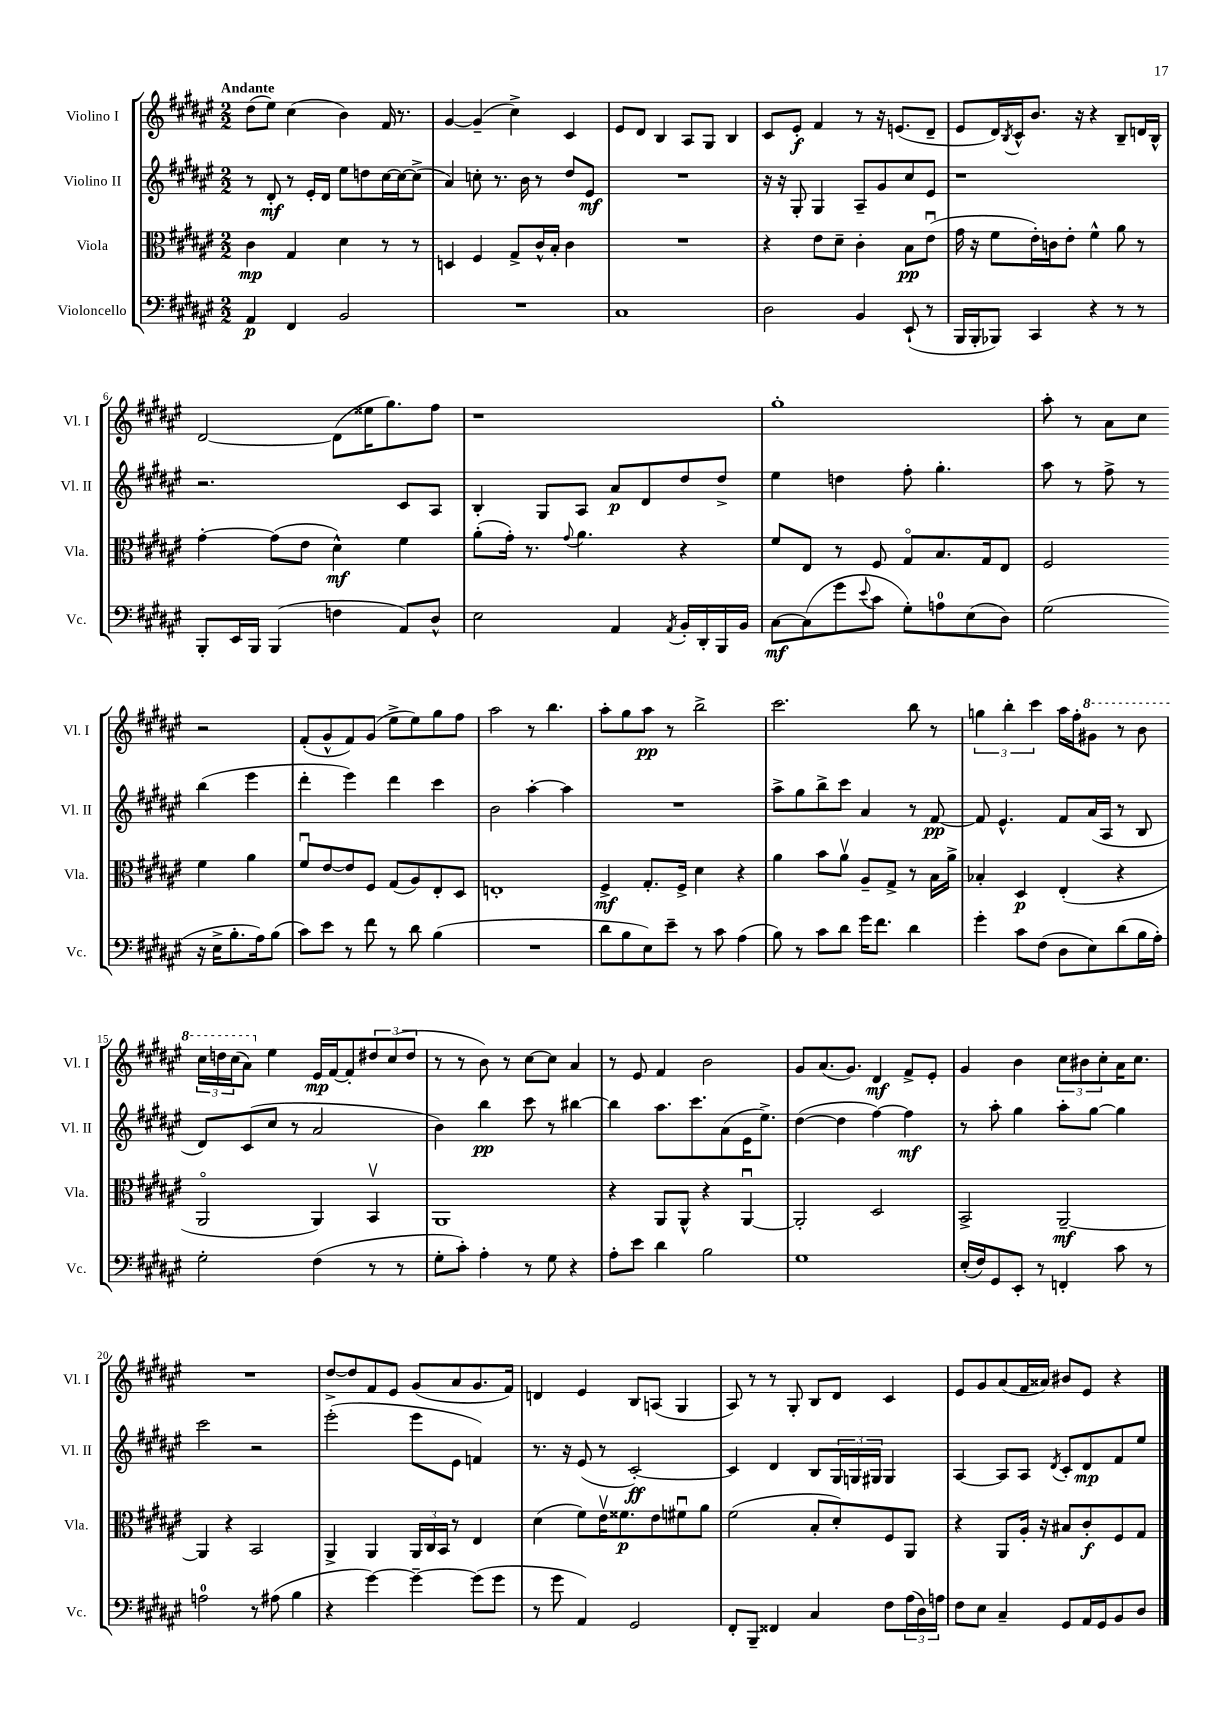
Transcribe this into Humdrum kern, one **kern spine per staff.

**kern	**kern	**kern	**kern
*staff4	*staff3	*staff2	*staff1
*clefF4	*clefC3	*clefG2	*clefG2
*k[f#c#g#d#a#e#]	*k[f#c#g#d#a#e#]	*k[f#c#g#d#a#e#]	*k[f#c#g#d#a#e#]
*M2/2	*M2/2	*M2/2	*M2/2
4AA#	4c#	8r	(8dd#
.	.	8d#'	8ee#)
4FF#	4G#	8r	(4cc#
.	.	16e#'	.
.	.	16d#	.
2BB	4d#	8ee#	4b)
.	.	8dd	.
.	8r	[16cc#	16f#
.	.	16cc#_	8.r
.	8r	(8cc#^]	.
=	=	=	=
1r	4D	4a#)	[4g#
.	4F#	8cc'	(4g#~]
.	.	8.r	.
.	8G#^	.	4cc#^)
.	.	16b	.
.	16c#^^	8r	.
.	16B'	.	.
.	4c#	8dd#	4c#
.	.	8e#	.
=	=	=	=
1C#	1r	1r	8e#
.	.	.	8d#
.	.	.	4B
.	.	.	8A#
.	.	.	8G#
.	.	.	4B
=	=	=	=
2D#	4r	16r	8c#
.	.	16r	.
.	.	8G#'	8e#'
.	8e#	4G#	4f#
.	8d#~	.	.
4BB	4c#'	8A#~	8r
.	.	8g#	16r
.	.	.	(8.e
(8EE#`	8B	8cc#	.
8r	(8e#u	8e#	8d#~
=	=	=	=
16BBB	16g#	1r	8e#
16BBB'	16r	.	.
8BBB-)	8f#	.	16d#)
.	.	.	8qB
.	.	.	16c#^^
4CC#	16e#')	.	8.b
.	16c	.	.
.	8e#'	.	.
.	.	.	16r
4r	4f#^^	.	4r
8r	8a#	.	8B~
8r	8r	.	16d
.	.	.	16B^^
=	=	=	=
8BBB'	[4g#'	2.r	[2d#
16EE#	.	.	.
16BBB	.	.	.
(4BBB	(8g#]	.	.
.	8e#	.	.
4F	4d#^^)	.	(8d#]
.	.	.	16ee##
.	.	.	8.gg#)
8AA#)	4f#	8c#	.
8D#^^	.	8A#	8ff#
=	=	=	=
2E#	(8a#'	4B'	1r
.	16g#')	.	.
.	8.r	.	.
.	.	8G#	.
.	8qqg#	.	.
.	4.a#	8A#	.
4AA#	.	8a#	.
.	.	8d#	.
8qAA#	.	.	.
16BB'	4r	8dd#	.
16DD#'	.	.	.
16BBB	.	8dd#^	.
16BB	.	.	.
=	=	=	=
[8C#	8f#	4ee#	1gg#'
(8C#]	8E#	.	.
8g#	8r	4dd	.
8qqe#	.	.	.
8c#	8F#	.	.
8G#')	8G#o	8ff#'	.
8A	8.B	4.gg#'	.
(8E#	.	.	.
.	16G#	.	.
8D#)	8E#	.	.
=	=	=	=
(2G#	2F#	8aa#	8aa#'
.	.	8r	8r
.	.	8ff#^	8a#
.	.	8r	8cc#
16r	4f#	(4bb	2r
16E#^	.	.	.
8.B'	.	.	.
.	4a#	4eee#	.
16A#)	.	.	.
(8B	.	.	.
=	=	=	=
8c#)	8f#u	4ddd#'	(8f#'
8e#	[8e#	.	8g#^^
8r	8e#]	4eee#)	8f#)
8f#	8F#	.	(8g#
8r	(8G#	4ddd#	8ee#^
8d#	8A#)	.	8ee#)
(4B	8E#'	4ccc#	8gg#
.	8D#	.	8ff#
=	=	=	=
1r	1E'	2b	2aa#
.	.	[4aa#'	8r
.	.	.	4.bb
.	.	4aa#]	.
=	=	=	=
8d#	4F#^	1r	8aa#'
8B	.	.	8gg#
8E#)	8.G#'	.	8aa#
8e#~	.	.	8r
.	16F#^	.	.
8r	4d#	.	2bb^
8c#	.	.	.
(4A#	4r	.	.
=	=	=	=
8B)	4a#	8aa#^	2.ccc#
8r	.	8gg#	.
8c#	8b	8bb^	.
8d#	8a#v	8ccc#	.
16g#	8A#~	4a#	.
8.f#	.	.	.
.	8G#^	.	.
4d#	8r	8r	8bb
.	16B	[8f#	8r
.	16a#^	.	.
=	=	=	=
4g#'	4B-'	8f#]	6gg
.	.	4.e#^^	.
.	.	.	6bb'
8c#	4D#	.	.
.	.	.	6ccc#
(8F#	.	.	.
8D#	(4E#'	8f#	16aa#
.	.	.	16ff#'
8E#)	.	(16a#	8gg#
.	.	16A#	.
(8d#	4r	8r	8r
16B	.	8B	8bb
16A#')	.	.	.
=	=	=	=
2G#'	2AA#o	8d#)	24ccc#
.	.	.	24ddd
.	.	.	(24ccc#
.	.	(8c#	8aa#)
.	.	8cc#	4ee#
.	.	8r	.
(4F#	4AA#)	2a#	16e#
.	.	.	[16f#
.	.	.	8f#']
8r	4BBv	.	12dd#
.	.	.	(12cc#
8r	.	.	.
.	.	.	12dd#
=	=	=	=
8G#'	1AA#	4b)	8r
8c#')	.	.	8r
4A#'	.	4bb	8b)
.	.	.	8r
8r	.	8ccc#	[8cc#
8G#	.	8r	8cc#]
4r	.	[4bb#	4a#
=	=	=	=
8A#'	4r	4bb#]	8r
8e#	.	.	8e#
4d#	8AA#	8.aa#	4f#
.	8AA#^^	.	.
.	.	8.ccc#	.
2B	4r	.	2b
.	.	(8a#	.
.	[4AA#u	16e#	.
.	.	8.ee#^)	.
=	=	=	=
1G#	2AA#']	([4dd#	8g#
.	.	.	(8.a#
.	.	4dd#]	.
.	.	.	8.g#)
.	2D#	[4ff#)	4d#
.	.	4ff#]	8f#^
.	.	.	8e#'
=	=	=	=
(16E#'	2BB^	8r	4g#
16F#)	.	.	.
8GG#	.	8aa#'	.
8EE#'	.	4gg#	4b
8r	.	.	.
4FF'	[2AA#~	8aa#'	12cc#
.	.	.	12b#
.	.	[8gg#	.
.	.	.	12cc#'
8c#	.	4gg#]	16a#
.	.	.	8.cc#
8r	.	.	.
=	=	=	=
2A	4AA#]	2ccc#	1r
.	4r	.	.
8r	2BB	2r	.
(8A#	.	.	.
4B	.	.	.
=	=	=	=
4r	4AA#^	(2eee#'	[8dd#^
.	.	.	8dd#]
[4g#)	4AA#	.	8f#
.	.	.	8e#
4g#~_	24AA#	8eee#	(8g#
.	24C#	.	.
.	24BB	.	.
.	8r	8e#	8a#
(8g#]	4E#	4f)	8.g#
8g#	.	.	.
.	.	.	16f#)
=	=	=	=
8r	(4d#	8.r	4d
8g#	.	.	.
.	.	16r	.
4AA#)	8f#)	(8e#	4e#
.	16e#v	8r	.
.	8.f##	.	.
2GG#	.	[2c#')	8B
.	8e#	.	(8A
.	8f#u	.	4G#
.	8a#	.	.
=	=	=	=
8FF#'	(2f#	4c#]	8A#)
8BBB~	.	.	8r
4FF##	.	4d#	8r
.	.	.	8G#'
4C#	8B'	8B	8B
.	8d#')	24G#	8d#
.	.	24G	.
.	.	24G#	.
8F#	8F#	4G#	4c#
(24A#	8AA#	.	.
24D#)	.	.	.
24A	.	.	.
=	=	=	=
8F#	4r	[4A#	8e#
8E#	.	.	8g#
4C#~	8AA#	8A#]	(8a#
.	16A#'	8A#	16f#
.	16r	.	16a##)
.	.	8qd#	.
8GG#	8B#	8c#'	8b#
16AA#	8c#'	8d#	8e#
16GG#	.	.	.
8BB	8F#	8f#	4r
8D#	8G#	8ee#	.
==	==	==	==
*-	*-	*-	*-
